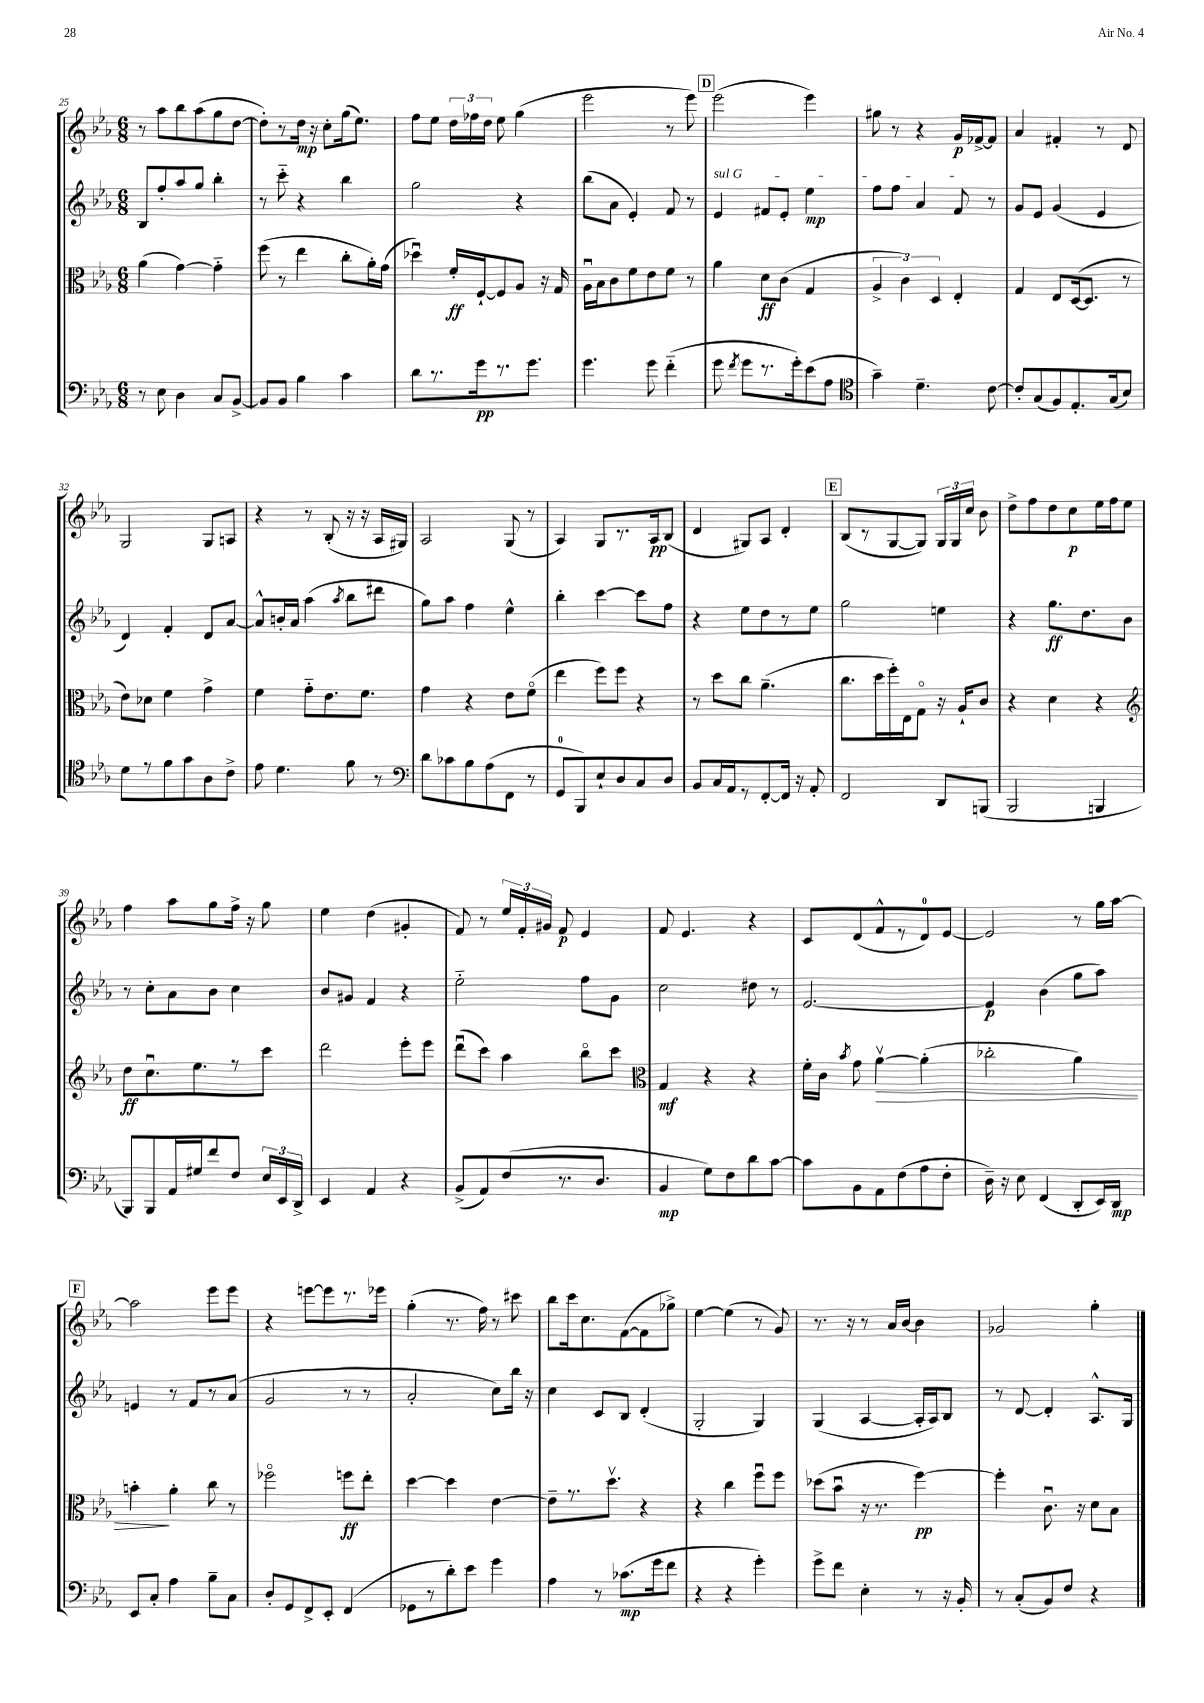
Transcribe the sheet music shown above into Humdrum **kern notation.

**kern	**kern	**kern	**kern
*staff4	*staff3	*staff2	*staff1
*clefF4	*clefC3	*clefG2	*clefG2
*k[b-e-a-]	*k[b-e-a-]	*k[b-e-a-]	*k[b-e-a-]
*M6/8	*M6/8	*M6/8	*M6/8
8r	(4a-	8B-	8r
8E-	.	8ff'	8aa-
4D	[4g)	8aa-	8bb-
.	.	8gg	(8aa-
8C	4g'~]	4bb-'	8gg
[8BB-^	.	.	[8dd
=	=	=	=
8BB-]	(8ff	8r	8dd'])
8BB-	8r	8ccc'~	8r
4B-	4ee-	4r	16dd
.	.	.	16r
.	.	.	8cc'
4c	8cc'	4bb-	(16gg
.	.	.	8.ee-)
.	16a-')	.	.
.	(16g	.	.
=	=	=	=
8d	4dd-u)	2gg	8ff
8.r	.	.	8ee-
.	16f'	.	24dd
.	.	.	24ff-
16g	[16F`	.	.
.	.	.	24dd
8.r	8F]	.	8ee-
.	8A-	4r	(4gg
8.g	.	.	.
.	16r	.	.
.	16G	.	.
=	=	=	=
4.g	16A-u	(8bb-	2eee-
.	16B-	.	.
.	8c	8a-	.
.	8f	4e-')	.
8g	8e-	.	.
(4f'~	8f	8f	8r
.	8r	8r	8eee-)
=	=	=	=
8g	4a-	4e-	(2eee-
8qf	.	.	.
8g	.	.	.
8.r	8d	8f#	.
.	(8c	8e-'	.
16g')	.	.	.
(8e-	4G	4ee-	4eee-)
8A-	.	.	.
=	=	=	=
*clefC4	*	*	*
4g~)	6A-^	8ff	8gg#
.	.	8ff	8r
.	6c)	.	.
4.d~	.	4a-	4r
.	6D	.	.
.	4E-'	8f	16g
.	.	.	[16f-^
[8c	.	8r	8f-]
=	=	=	=
8c']	4G	8g	4a-
(8G	.	8e-	.
8F)	8E-	(4g	4f#'
8.E-'	([16D	.	.
.	8.D]	.	.
.	.	4e-	8r
(16G	.	.	.
8B-)	8r	.	8d
=	=	=	=
8d	8e-)	4d)	2G
8r	8d-	.	.
8f	4f	4f'	.
8g	.	.	.
8A-	4g^	8d	8G
8c^	.	[8a-	8A
=	=	=	=
8e-	4f	8a-^^]	4r
4.d	.	16b'	.
.	.	16a-	.
.	8g'~	(4aa-	8r
.	8.e-	.	(8B-'
.	.	8qaa-	.
8f	.	8bb-	16r
.	8.f	.	16r
8r	.	8ddd#	16A-
.	.	.	16G#)
=	=	=	=
*clefF4	*	*	*
8d	4g	8gg)	2A-
8c-	.	8aa-	.
8B-	4r	4ff	.
(8A-	.	.	.
8FF	8e-	4ee-^^	(8G
8r	(8fo	.	8r
=	=	=	=
8GG	4ee-	4bb-'	4A-)
8BBB-)	.	.	.
8E-`	8ff)	[4ccc	8G
8D	8ff	.	8.r
8C	4r	8ccc]	.
.	.	.	16A-
8D	.	8ff	(8B-
=	=	=	=
8BB-	8r	4r	4d
16C	8dd	.	.
16AA-	.	.	.
8r	8cc	8ee-	8G#)
[8FF'	(4.a-~	8dd	8A-
16FF]	.	8r	4d'
16r	.	.	.
8AA-'	.	8ee-	.
=	=	=	=
2FF	8.cc	2gg	(8B-
.	.	.	8r
.	16dd	.	.
.	16ff')	.	[8G
.	16E-	.	.
.	8Go	.	8G])
8DD	16r	4ee	24G
.	.	.	24G
.	16A-`	.	.
.	.	.	24cc
(8BBB	8c	.	8b-
=	=	=	=
2BBB-	4r	4r	8dd^
.	.	.	8ff
.	4d	8.gg	8dd
.	.	.	8cc
.	.	8.dd	.
4BBB	4r	.	16ee-
.	.	.	16ff
.	.	8b-	8ee-
=	=	=	=
*	*clefG2	*	*
8BBB-)	8dd	8r	4ff
8BBB-	8.ccu	8cc'	.
16AA-	.	8a-	8aa-
16G#	8.ee-	.	.
8f	.	8b-	8gg
8F	8r	4cc	16ff^
.	.	.	16r
24E-	8ccc	.	8gg
24EE-	.	.	.
24DD^	.	.	.
=	=	=	=
4EE-	2ddd	8b-	4ee-
.	.	8g#	.
4AA-	.	4f	(4dd
4r	8eee-'	4r	4g#'
.	8eee-	.	.
=	=	=	=
(8BB-^	(8dddu	2ee-'~	8f)
8AA-)	8ccc)	.	8r
(8F	4aa-	.	24ee-
.	.	.	24f'
.	.	.	24g#
8.r	.	.	8f
.	8bb-o	8ff	4e-
8.D	.	.	.
.	8ccc	8g	.
=	=	=	=
*	*clefC3	*	*
4BB-	4G	2cc	8f
.	.	.	4.e-
8G)	4r	.	.
8F	.	.	.
8d	4r	8dd#	4r
[8c	.	8r	.
=	=	=	=
8c]	16f'	[2.e-	8c
.	16c	.	.
.	8qb-	.	.
8BB-	8g	.	(8d
8AA-	[4a-v	.	8f^^
(8F	.	.	8r
8A-	(4a-']	.	8d)
8F'	.	.	[8e-
=	=	=	=
16D~)	2cc-'	4e-]	2e-]
16r	.	.	.
8E-	.	.	.
(4FF	.	(4b-	.
8DD'	4a-)	8gg	8r
16EE-)	.	8aa-)	16gg
16DD	.	.	[16aa-
=	=	=	=
8EE-	4b'	4e	2aa-]
8C'	.	.	.
4A-	4a-'	8r	.
.	.	8f	.
8B-~	8cc	8r	8eee-
8C	8r	(8a-	8eee-
=	=	=	=
8D'	2ff-o	2g	4r
8GG	.	.	.
8FF^	.	.	[8eee
8EE-'	.	.	8eee]
(4FF	8ff	8r	8.r
.	8ee-'	8r	.
.	.	.	16eee-
=	=	=	=
8GG-	[4dd	2a-'	(4gg'
8r	.	.	.
8d')	4dd]	.	8.r
8e-	.	.	.
.	.	.	16ff)
4g	[4e-	8cc)	8r
.	.	16bb-	8ccc#
.	.	16r	.
=	=	=	=
4A-	8e-~]	4cc	8bb-
.	8.r	.	16ccc
.	.	.	8.cc
8r	.	8c	.
.	8.ddv	.	.
(8.c-	.	8B-	([8f
.	4r	(4d'	8f]
16g	.	.	.
8f	.	.	8gg-^)
=	=	=	=
4r	4r	2G'	[4ee-
4r	4cc	.	(4ee-]
4g')	8ffu	4G)	8r
.	8ff	.	8g)
=	=	=	=
8g^	(8dd-	(4G	8.r
8f	8b-u	.	.
.	.	.	16r
4E-'	16r	[4A-	8r
.	8.r	.	.
.	.	.	16a-
.	.	.	[16b-
8r	[4ff)	16A-']	4b-]
.	.	16A-)	.
16r	.	8B-	.
16BB-'	.	.	.
=	=	=	=
8r	4ff']	8r	2g-
(8C'	.	[8d	.
8BB-)	8.cu	4d']	.
8F	.	.	.
.	16r	.	.
4r	8d	8.A-^^	4gg'
.	8B-	.	.
.	.	16G	.
==	==	==	==
*-	*-	*-	*-
